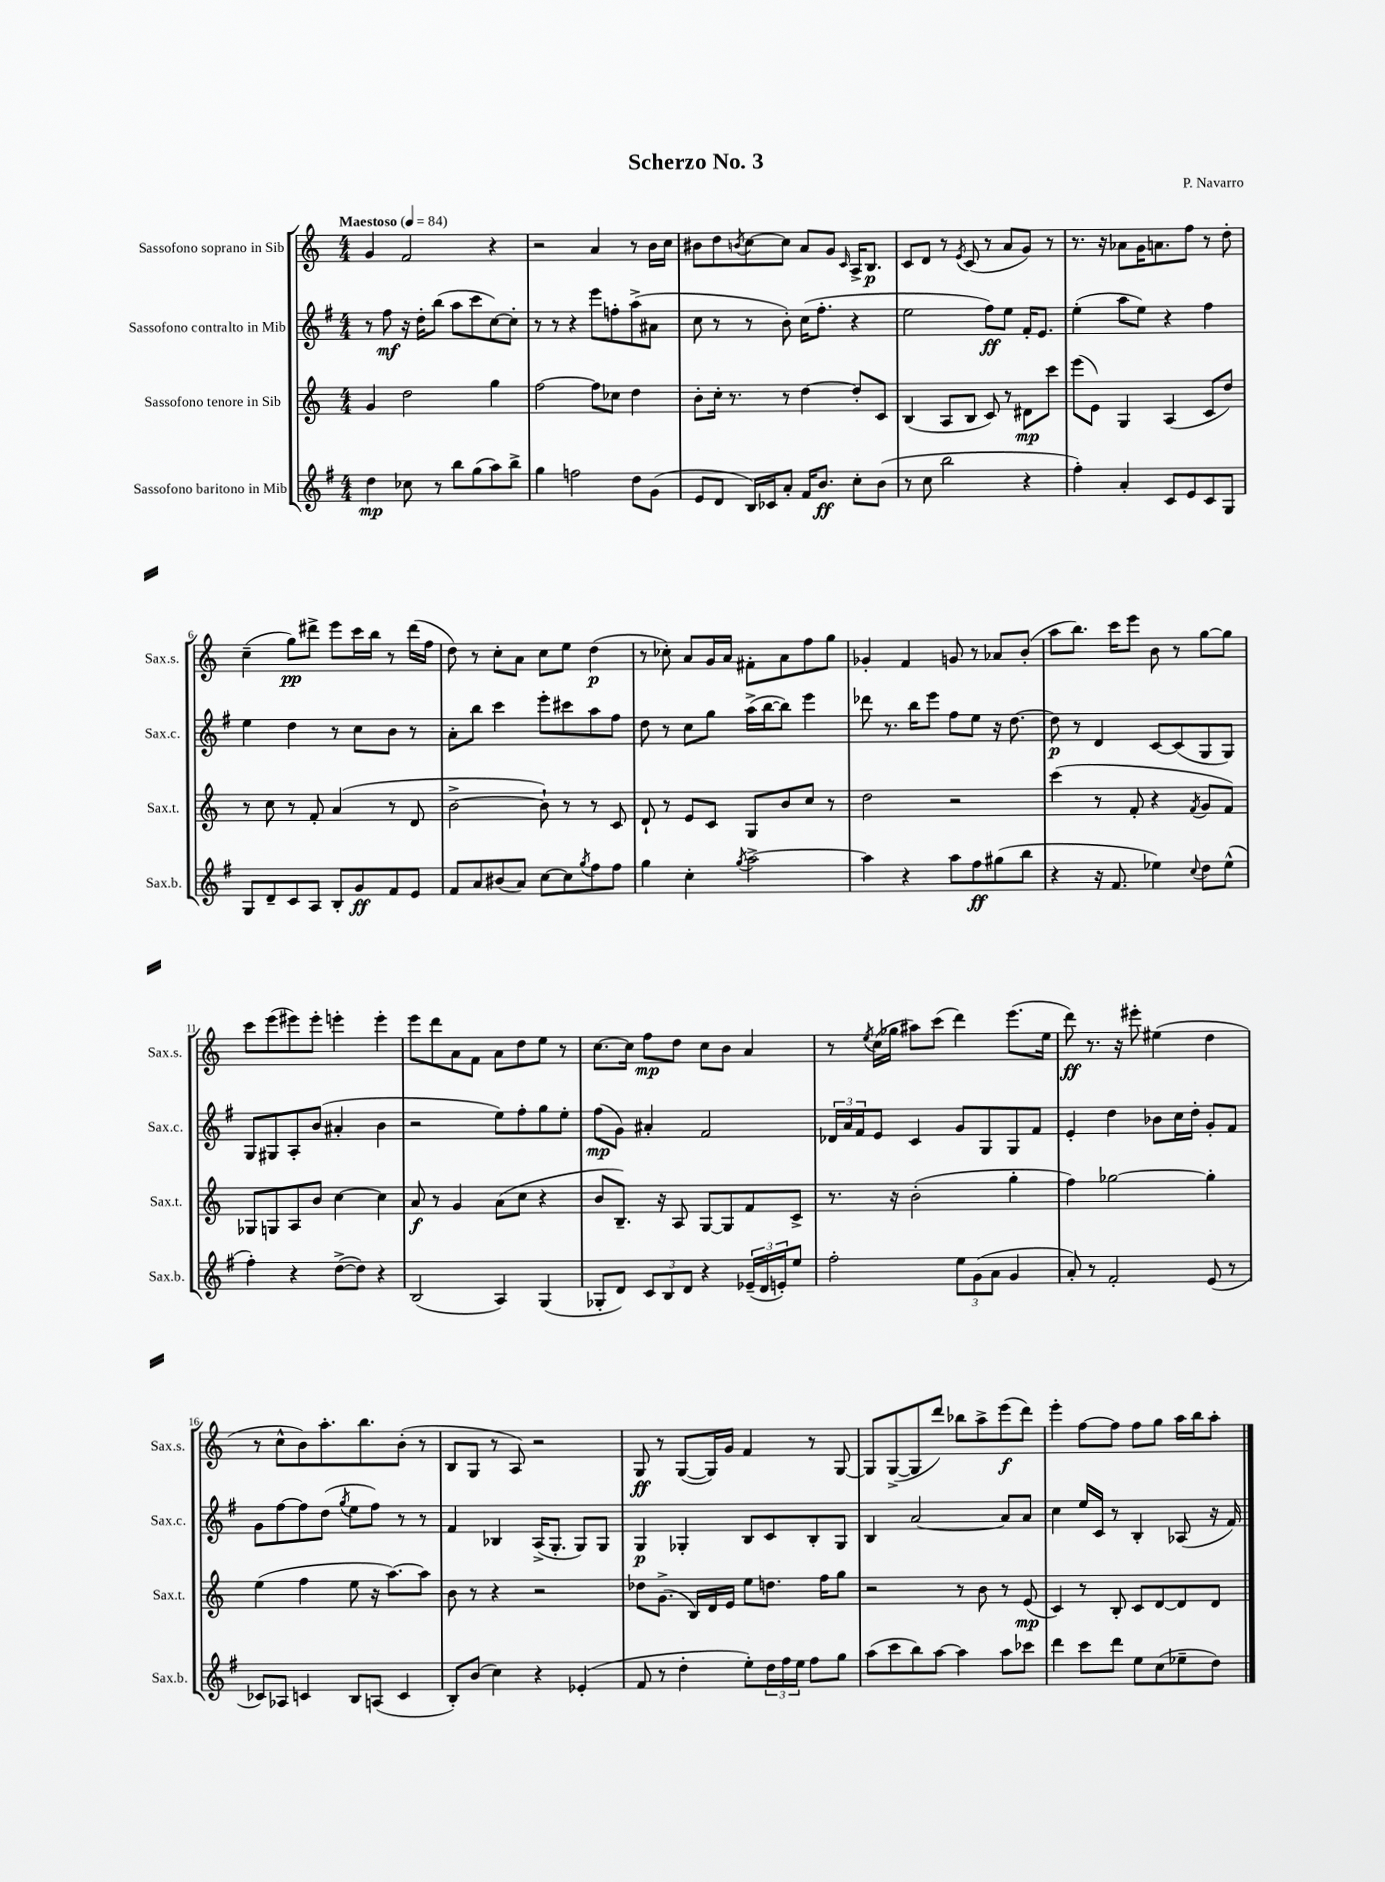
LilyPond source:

\header { title = "Scherzo No. 3" composer = "P. Navarro" }
<<
\new StaffGroup <<
\new Staff = "s0" \with { instrumentName = "Sassofono soprano in Sib" shortInstrumentName = "Sax.s." } {
    \clef treble \key c \major \numericTimeSignature \time 4/4 \tempo "Maestoso" 4 = 84
    g'4 f'2 r4 |
    r2 a'4 r8 b'16 c''16 |
    bis'8 d''8 \acciaccatura { b'8 } c''8~ c''8 a'8 g'8 \grace { c'16 } a16-> b8.\p |
    c'8 d'8 r8 \acciaccatura { e'8 } c'8( r8 a'8 g'8) r8 |
    r8. r16 aes'8 g'16 a'8. f''8 r8 d''8-. |
    c''4--( g''8\pp) dis'''8-> e'''8 c'''16 b''16 r8 dis'''16( f''16 |
    d''8) r8 c''8-. a'8 c''8 e''8 d''4\p( |
    r8 ces''8-.) a'8 g'16 a'16 fis'8-. a'8 f''8 g''8 |
    ges'4-. f'4 g'8 r8 aes'8 b'8-.( |
    a''8 b''8.) c'''16 e'''8 b'8 r8 g''8~ g''8 |
    c'''8 e'''8( eis'''8) eis'''8-. e'''4-. e'''4-. |
    e'''8 d'''8 a'8 f'8 a'8 d''8 e''8 r8 |
    c''8.~ c''16 f''8\mp d''8 c''8 b'8 a'4 |
    r8 \acciaccatura { e''8 } c''16( ges''16 ais''8) c'''8( d'''4) e'''8.( e''16 |
    d'''8\ff) r8. r16 eis'''8-. eis''4( d''4 |
    r8 c''8-^ b'8) a''8.-. b''8. b'8-.( r8 |
    b8 g8 r8 a8) r2 |
    g8\ff r8 g8~( g16) g'16 f'4 r8 g8~ |
    g8 g8~->( g8 d'''8) bes''8 a''8-> e'''8\f( d'''8) |
    e'''4-. f''8~ f''8 f''8 g''8 a''16 b''16 a''8-. \bar "|." |
}
\new Staff = "s1" \with { instrumentName = "Sassofono contralto in Mib" shortInstrumentName = "Sax.c." } {
    \clef treble \key g \major \numericTimeSignature \time 4/4
    r8 fis''8\mf r16 d''16-. b''8( a''8 c'''8 c''8~) c''8-. |
    r8 r8 r4 e'''8 f''8-. a''8->( ais'8 |
    c''8 r8 r8 b'8-.) c''16( fis''8.-. r4 |
    e''2 fis''8\ff) e''8 fis'16-. e'8. |
    e''4-.( a''8 e''8) r4 fis''4 |
    e''4 d''4 r8 c''8 b'8 r8 |
    a'8-. b''8 c'''4 e'''8-. cis'''8 a''8 fis''8 |
    d''8 r8 c''8 g''8 a''16->( b''16~ b''8) e'''4 |
    des'''8 r8. b''16 e'''8 fis''8 e''8 r16 d''8.~ |
    d''8\p r8 d'4 c'8~ c'8( g8 g8) |
    g8 gis8 a8-. b'8( ais'4-. b'4 |
    r2 e''8) fis''8-. g''8 e''8-. |
    fis''8\mp( g'8) ais'4-. fis'2 |
    \tuplet 3/2 { des'16 a'16 fis'16 } e'8 c'4 g'8 g8 g8 fis'8 |
    e'4-. d''4 bes'8 c''16 d''16-. g'8-. fis'8 |
    g'8 fis''8~ fis''8 d''8( \acciaccatura { g''8 } e''8 fis''8) r8 r8 |
    fis'4 bes4 a16->( g8.-. g8) g8 |
    g4\p ges4-. b8 c'8 b8-. ges8 |
    b4 a'2~ a'8 a'8 |
    c''4 e''16 c'16 r8 b4-. aes8( r16 fis'16) \bar "|." |
}
\new Staff = "s2" \with { instrumentName = "Sassofono tenore in Sib" shortInstrumentName = "Sax.t." } {
    \clef treble \key c \major \numericTimeSignature \time 4/4
    g'4 d''2 g''4 |
    f''2~ f''8 ces''8 d''4 |
    b'8-. c''16-. r8. r8 d''4~ d''8-. c'8 |
    b4( a8 b8 c'8) r8 dis'8\mp c'''8 |
    e'''8( e'8) g4 a4( c'8 d''8) |
    r8 c''8 r8 f'8-. a'4( r8 d'8 |
    b'2~-> b'8-!) r8 r8 c'8 |
    d'8-! r8 e'8 c'8 g8 b'8 c''8 r8 |
    d''2 r2 |
    c'''4( r8 f'8-. r4 \acciaccatura { f'8 } g'8 f'8) |
    ges8 g8 a8 b'8 c''4~ c''4 |
    a'8\f r8 g'4 a'8( c''8 r4 |
    b'8 b8.--) r16 a8 g8~ g8 f'8 c'8-> |
    r8. r16 b'2-.( g''4-. |
    f''4) ges''2~ ges''4-. |
    e''4( f''4 e''8 r16 a''8.~) a''8 |
    b'8 r8 r4 r2 |
    des''8 g'8.->( b16) d'16 e'16 e''8 d''8. f''16 g''8 |
    r2 r8 b'8 r8 e'8\mp( |
    c'4) r8 b8-. c'8 d'8~ d'8 d'8 \bar "|." |
}
\new Staff = "s3" \with { instrumentName = "Sassofono baritono in Mib" shortInstrumentName = "Sax.b." } {
    \clef treble \key g \major \numericTimeSignature \time 4/4
    d''4\mp ces''8 r8 b''8 g''8( a''8) b''8-> |
    g''4 f''2 d''8 g'8( |
    e'8 d'8 b16) ces'16 a'8-. fis'16 b'8.\ff c''8-. b'8( |
    r8 c''8 b''2 r4 |
    fis''4-.) a'4-. c'8 e'8 c'8 g8 |
    g8 d'8-- c'8 a8 b8-. g'8\ff fis'8 e'8 |
    fis'8 a'8 bis'8( a'8) c''8~ c''8 \acciaccatura { g''8 } fis''8 fis''8 |
    g''4 c''4-. \acciaccatura { g''8 } a''2~-> |
    a''4 r4 a''8 fis''8\ff gis''8( b''8 |
    r4 r16 fis'8. ees''4) \appoggiatura { c''8 } d''8 ees''8-^( |
    fis''4-.) r4 d''8~->( d''8) r4 |
    b2( a4) g4( |
    ges8-. d'8) \tuplet 3/2 { c'8 b8 d'8 } r4 \tuplet 3/2 { ees'16--( d'16 e'16-.) } e''8 |
    fis''2-. \tuplet 3/2 { e''8 g'8( a'8 } g'4 |
    a'8-.) r8 fis'2-. e'8( r8 |
    ces'8) aes8 c'4 b8 a8( c'4 |
    b8-.) b'8( c''4) r4 ees'4-.( |
    fis'8 r8 d''4-. e''8-.) \tuplet 3/2 { d''16 fis''16 e''16 } fis''8 g''8 |
    a''8( c'''8 b''8) a''8~ a''4 a''8 ces'''8 |
    d'''4 c'''8 d'''8 e''8 c''8( ees''8-- d''8) \bar "|." |
}
>>
>>
